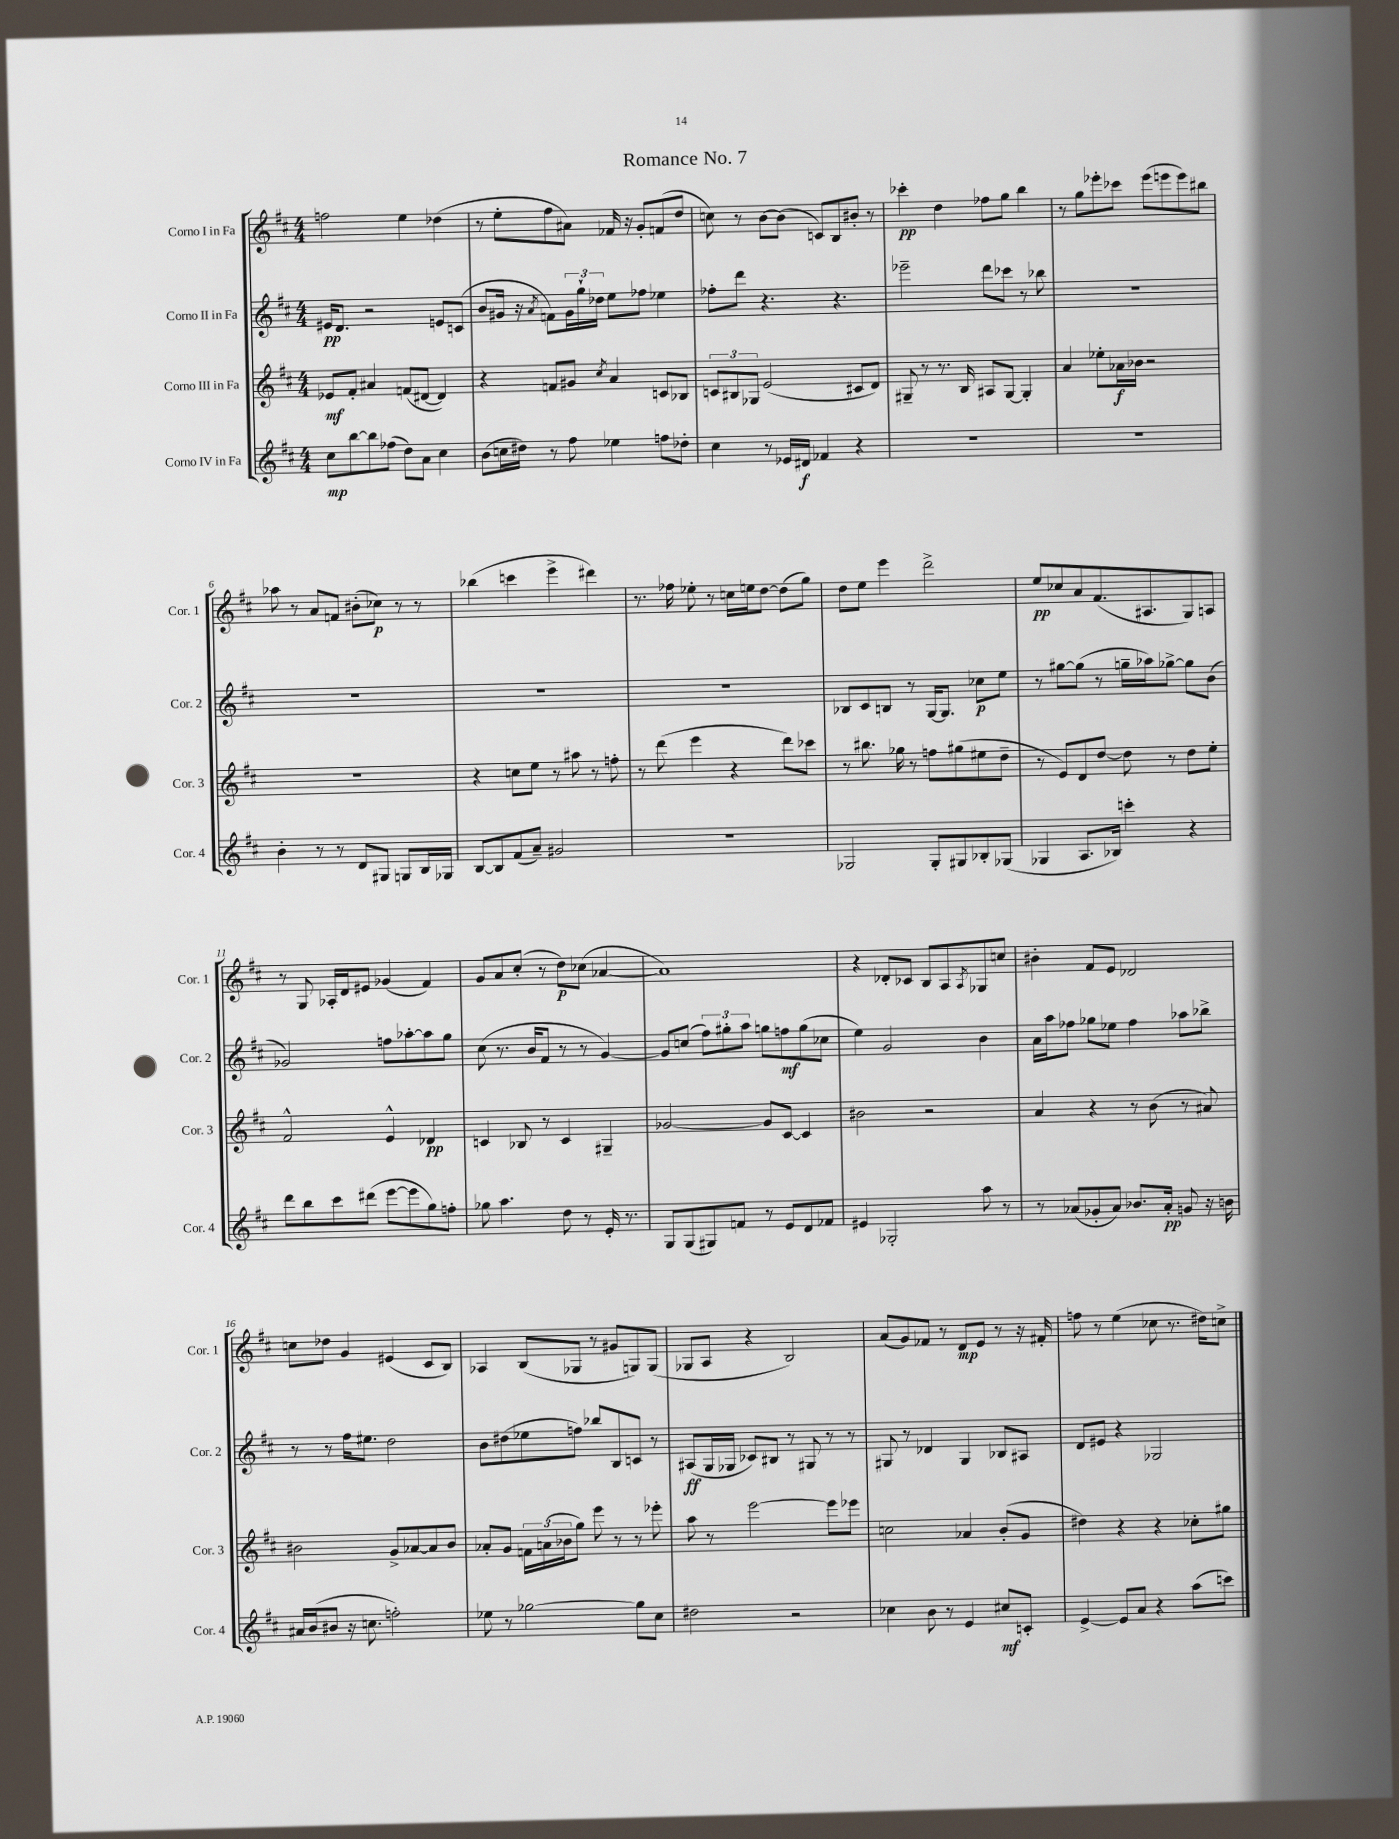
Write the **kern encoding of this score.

**kern	**kern	**kern	**kern
*staff4	*staff3	*staff2	*staff1
*clefG2	*clefG2	*clefG2	*clefG2
*k[f#c#]	*k[f#c#]	*k[f#c#]	*k[f#c#]
*M4/4	*M4/4	*M4/4	*M4/4
8cc#	8e-	16e#	2ff
.	.	8.d	.
[8bb	8f#'	.	.
8bb]	4a#	2r	.
(8ff-	.	.	.
8dd)	(8f	.	4ee
8a	[8d#	.	.
4cc#	4d#])	8e	(4dd-
.	.	(8c	.
=	=	=	=
(8b	4r	8b	8r
16cc	.	16g#	8ee'
16dd#)	.	16r	.
.	.	8qa	.
8r	8f	8f)	8ff#
8ff#	8g#	24g#	8a#)
.	.	24gg`	.
.	.	24dd-	.
.	8qcc#	.	.
4ee-	4a	8ee	16f-
.	.	.	16r
.	.	8ff-	8g'
8ff	8c	4ee-	(8f
8dd-'	8B-	.	8dd
=	=	=	=
4cc#	12c	8ff-'	8cc)
.	12B#	.	.
.	.	8ddd	8r
.	12G-	.	.
8r	(2e	4.r	[8b
16e-	.	.	(8b]
16d#	.	.	.
4f-	.	.	8c)
.	.	4.r	8B
4r	8c#	.	8b#'
.	8d)	.	8r
=	=	=	=
1r	8G#~	2eee-~	4ccc-'
.	8r	.	.
.	8.r	.	4dd
.	16B	.	.
.	8A#	8ddd	8ff-
.	[8G#	8ccc-	8gg
.	4G#']	8r	4bb
.	.	8bb-	.
=	=	=	=
1r	4a	1r	8r
.	.	.	8gg
.	8ee-'	.	8eee-'
.	16a-	.	8ccc-
.	16b-	.	.
.	2r	.	(8eee-
.	.	.	8eee
.	.	.	8eee)
.	.	.	8bb#
=	=	=	=
4b'	1r	1r	8aa-
.	.	.	8r
8r	.	.	8a
8r	.	.	8f
8d	.	.	(8b#'
8G#	.	.	8cc-)
8G	.	.	8r
16B	.	.	8r
16G-	.	.	.
=	=	=	=
[8B	4r	1r	(4bb-
8B]	.	.	.
(8f#	8cc	.	4ccc
8a~)	8ee	.	.
2g#	8r	.	4eee^
.	8aa#	.	.
.	8r	.	4ddd#)
.	8ff'	.	.
=	=	=	=
1r	8r	1r	8.r
.	(8ddd	.	.
.	.	.	16ff-
.	4eee	.	8ee-'
.	.	.	8r
.	4r	.	16cc
.	.	.	16ee
.	.	.	[8dd
.	8ddd)	.	(8dd]
.	8ccc-	.	8gg)
=	=	=	=
2G-	8r	8B-	8dd
.	8.bb#	8c#	8ee
.	.	8B	4eee
.	16gg-	.	.
.	8r	8r	.
8G-'	8ff	[16G	2ddd^
.	.	8.G]	.
8G#	(8gg#	.	.
8B-'	8ee#	8cc-	.
(8G-	8dd~	8ee	.
=	=	=	=
4G-	8r	8r	8ee
.	8e)	[8gg#	8cc-
8.A	8d	(8gg#]	8a
.	[8dd	8r	(8.f#
16B-)	.	.	.
4ccc'	8dd]	16gg~	.
.	.	16aa-)	8.A#
.	8r	[8gg-^	.
4r	8dd	8gg-]	8G)
.	8ee'	(8b	8A
=	=	=	=
8ddd	2f#^^	2g-)	8r
8bb	.	.	8G
8ccc#	.	.	16A-'
.	.	.	16d
(8ddd#	.	.	8e#
[8eee	4e^^	8ff	(4g-
8eee]	.	[8aa-'	.
8gg)	4d-	8aa-]	4f#)
8ff'	.	8gg	.
=	=	=	=
8gg-	4c	(8cc#	8g
4.aa	.	8.r	8a
.	8B-	.	(8cc#'
.	.	16b	.
.	8r	8f#	8r
8dd	4c	8r	8dd)
8r	.	8r	(8cc-
16e'	4G#~	[4g)	[4a-
8.r	.	.	.
=	=	=	=
8G	[2g-	8g]	1a-])
(8G	.	(8cc	.
8G#)	.	12ff#)	.
.	.	12gg#'	.
8f	.	.	.
.	.	12aa	.
8r	8g-]	8gg	.
8e	[8c#	8ff	.
8d	4c#]	(8gg	.
8f-	.	8cc-	.
=	=	=	=
4e#	2b#	4ee)	4r
2G-'	.	2g	8d-'
.	.	.	8c-
.	2r	.	8B
.	.	.	8A
.	.	.	8qA
8aa	.	4b	8G-
8r	.	.	8cc
=	=	=	=
8r	4a	16a	4b#'
.	.	16aa	.
(8a-	.	8ff-	.
8g-'	4r	8gg-	8f#
8a-)	.	8ee-	8e
8.b-	8r	4ff-	2d-
.	(8b	.	.
16a-'	.	.	.
8g	8r	8aa-	.
16r	8a#)	8bb-^	.
16b	.	.	.
=	=	=	=
16a#	2b#	8r	8cc
(16b	.	.	.
8b#	.	8r	8dd-
16r	.	16ff#	4g
8.cc	.	8.ee#	.
2ff')	8g^	2dd	(4e#
.	[8a-	.	.
.	8a-]	.	8c#
.	8b#	.	8B)
=	=	=	=
8ee-	8a-'	8b	4A-
8r	8g	(8dd#	.
[2gg-	24f	8ee-	(8B
.	(24a	.	.
.	24b-	.	.
.	8gg)	8ff)	8G-
.	8eee	8bb-	8r
.	8r	8B	8g#
8gg-]	8r	8c	8G)
8cc#	8eee-'	8r	(8G
=	=	=	=
2dd#	8aa	(8A#	8G-
.	8r	16G	8A
.	.	16G-	.
.	[2eee	8c-)	4r
.	.	8B#	.
2r	.	8r	2B)
.	.	8G#	.
.	8eee]	8r	.
.	8eee-	8r	.
=	=	=	=
4cc-	2cc	8G#	(8a
.	.	8r	8g)
8b	.	4d-	8f-
8r	.	.	8r
4e	4a-	4G#	8d
.	.	.	8e
8cc#	(8b'	8B-	8r
8c'	8g	8A#	16r
.	.	.	16f#'
=	=	=	=
[4e^	4dd#)	8d	8ff
.	.	8e#	8r
8e]	4r	4r	(4ee
8a	.	.	.
4r	4r	2G-	8cc-
.	.	.	8.r
(8aa	8cc-'	.	.
.	.	.	16dd#)
8ccc)	8gg#	.	8cc^
==	==	==	==
*-	*-	*-	*-
